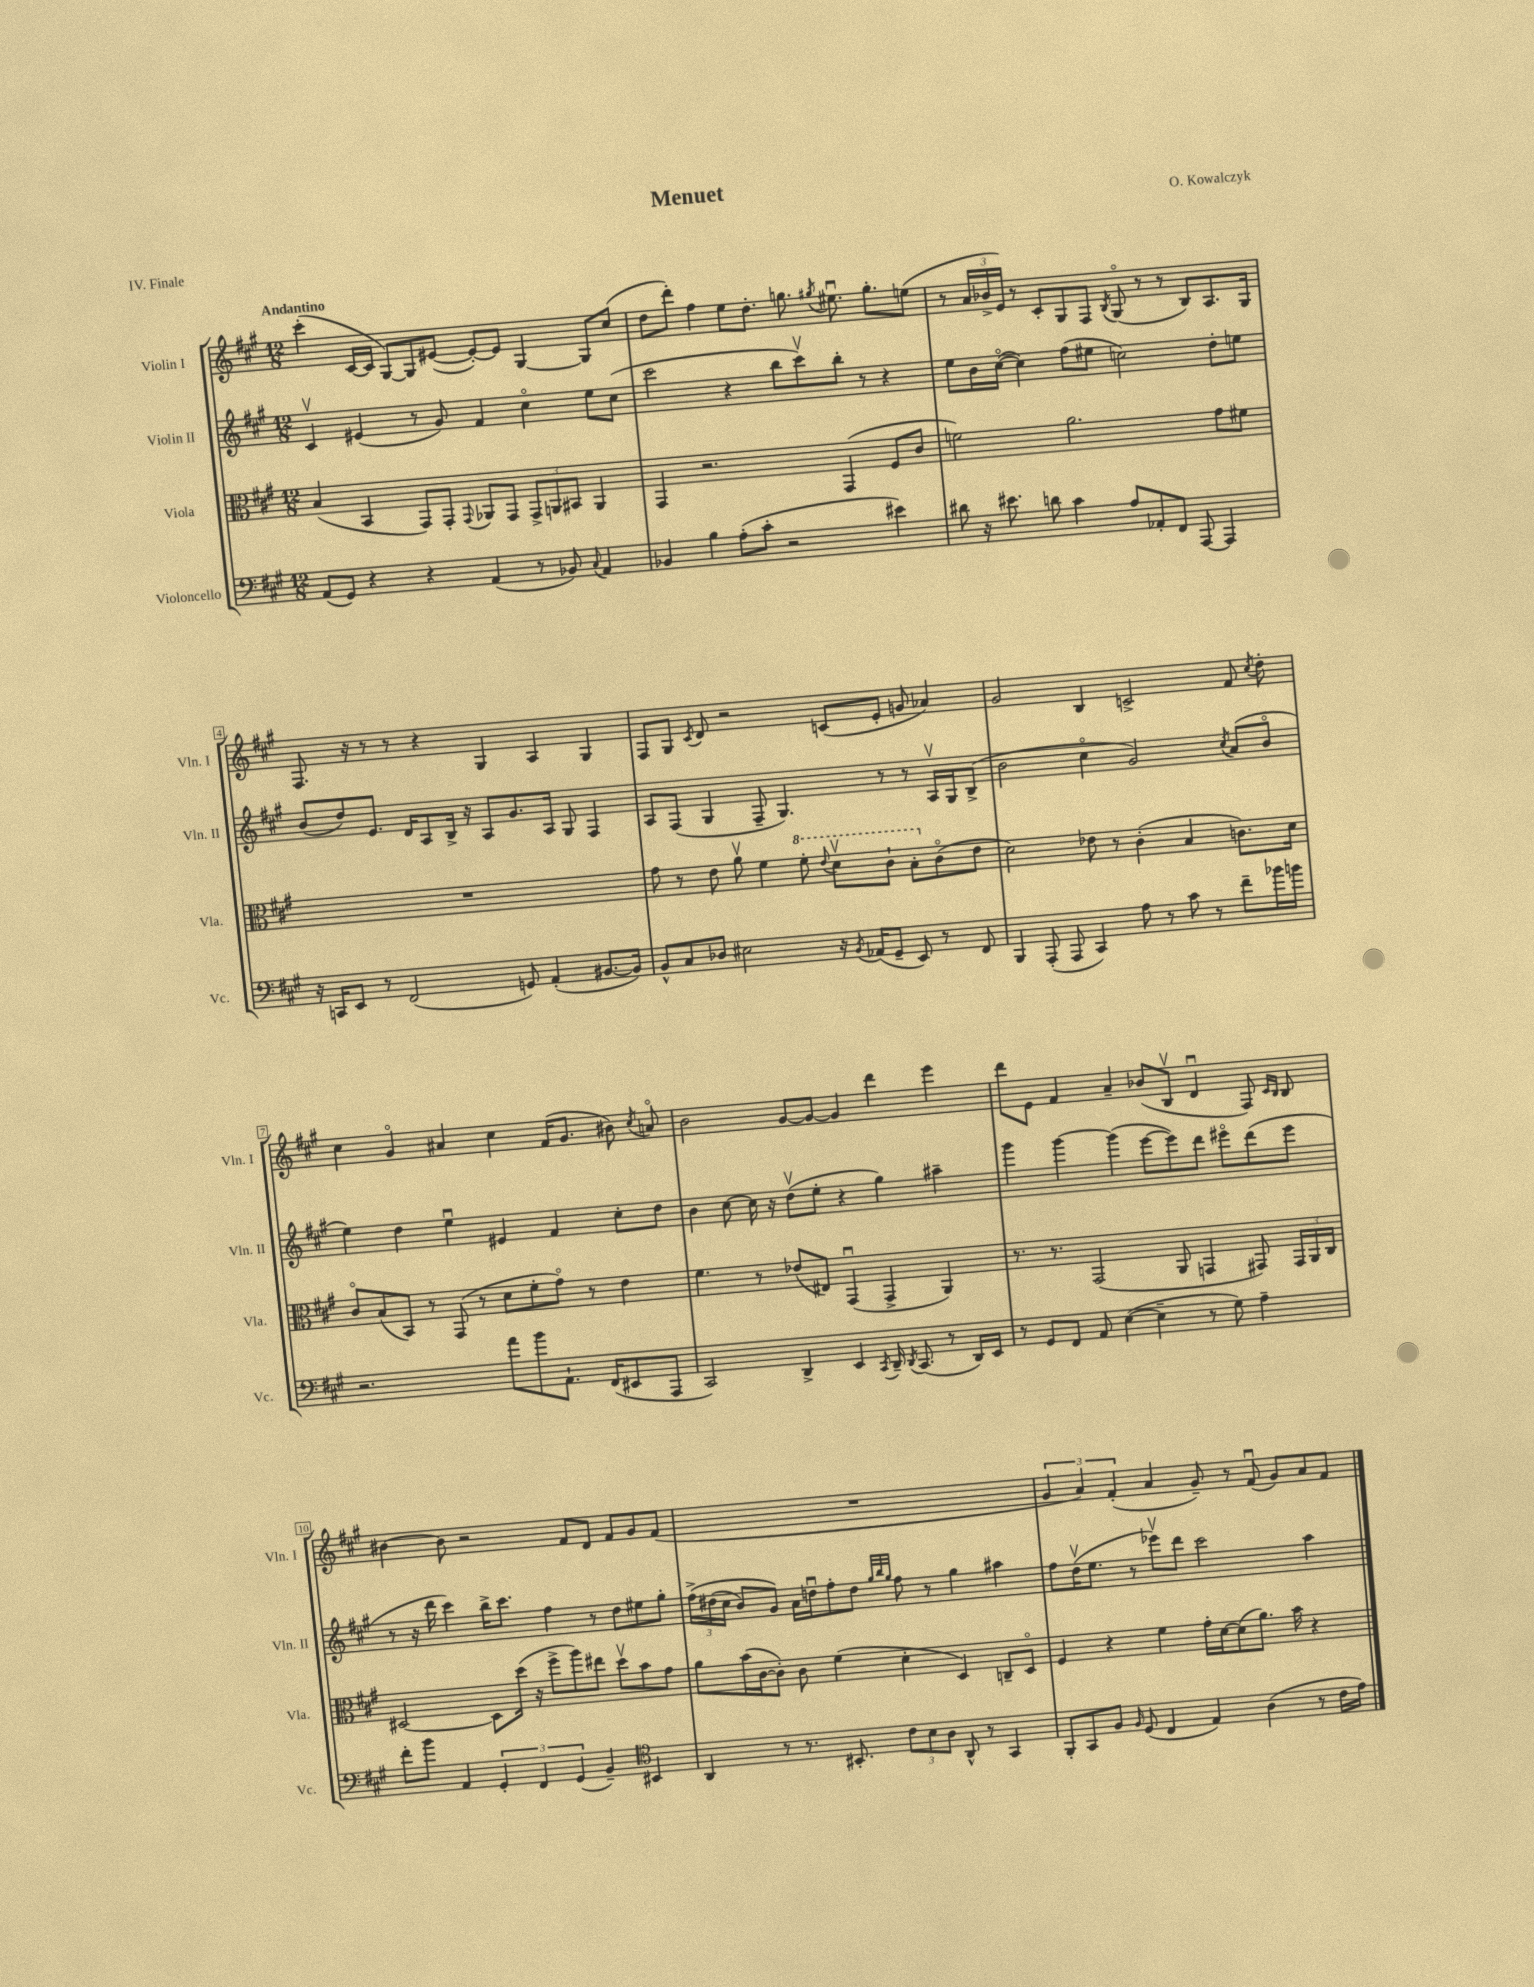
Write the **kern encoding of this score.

**kern	**kern	**kern	**kern
*part4	*part3	*part2	*part1
*staff4	*staff3	*staff2	*staff1
*I"Violoncello	*I"Viola	*I"Violin II	*I"Violin I
*I'Vc.	*I'Vla.	*I'Vln. II	*I'Vln. I
*clefF4	*clefC3	*clefG2	*clefG2
*k[f#c#g#]	*k[f#c#g#]	*k[f#c#g#]	*k[f#c#g#]
*M12/8	*M12/8	*M12/8	*M12/8
=1	=1	=1	=1
!	!	!	!LO:TX:a:B:t=Andantino
(8AA/L	(4B/	4c#v/	(4ccc#'\
8GG#/J)	.	.	.
4r	4BB/	(4e#X/	[16c#/LL
.	.	.	16c#/JJ]
.	.	.	[8G#/L)
4r	8GG#/L)	8r	8G#/]
.	8GG#'/J	8g#/)	([8e#X/J
.	8qqGG#/	.	.
(4AA/	8AA-X/L	4f#/	8e#'/L_)
.	8GG#/J	.	8e#/J]
8r	12GG#^/L	4cc#\	[4G#/
.	12AAn/	.	.
8BB-X/)	.	.	.
.	12BB#X/J	.	.
8qqC#/	.	.	.
4AA/	4AA/	8ee\L	8G#/L]
.	.	(8cc#\J	(8cc#/J
=2	=2	=2	=2
4BB-X/	4GG#/	2ccc#\	8dd\L
.	.	.	8ddd'\J)
4B\	2.r	.	4ff#\
(8A'\L	.	4r	8ee\L
8c#'\J	.	.	8.dd'\J
2r	.	8bb\L	.
.	.	.	8.ggn\
.	.	8ccc#v\)	.
.	.	.	8qgg#X/
.	(4GG#/	8bb'\J	8.ee#Xu\
.	.	8r	.
.	.	.	8.gg#'\L
4e#X\)	8F#/L	4r	.
.	8c#/J	.	(8een\J
=3	=3	=3	=3
8d#X\	2fn\)	8ee\L	8r
16r	.	16b\L	24a/LL
.	.	.	24b-X^/
8.e#X\	.	([16cc#\JJ	.
.	.	.	24e/JJ)
.	.	4cc#\])	8r
8dn\	.	.	8c#'/L
4c#\	2.a\	(8ff#\L	8G#/
.	.	8ee#X\J	8F#/J
.	.	.	8qB/
8A/L	.	2ccn\)	(8G#/
8AA-X'/	.	.	8r
8FF#/J	.	.	8r
[8AAA/	.	.	8B/L)
4AAA/]	8g#\L	8dd'\L	8.A/
.	8f#X\J	8een\J	.
.	.	.	16G#/Jk
!!LO:LB:g=z
=4	=4	=4	=4
16r	1.r	(8b/L	8.F#/
16CCn/KL	.	.	.
8EE/J	.	8dd/)	.
.	.	.	16r
8r	.	8.e/J	8r
(2FF#/	.	.	8r
.	.	16d/KL	.
.	.	8A/	4r
.	.	16B^/Jk	.
.	.	16r	.
.	.	8A/L	4G#/
8GGn/)	.	8.g#/	.
(4AA'/	.	.	4A/
.	.	16A/Jk	.
.	.	8G#/	.
[8.BB#X/L	.	4F#/	4G#/
16BB#/Jk])	.	.	.
=5	=5	=5	=5
8BB^^/L	8g#\	8A/L	8F#/L
8C#/	8r	(8F#/J	8G#/J
.	.	.	8qc#/
8D-X/J	8e\	4G#/	8d/
2E#X\	8av\	.	2r
.	4f#\	8F#~/	.
.	.	4.G#/)	.
*	*8va	*	*
.	8ff#'\	.	.
.	8qqee/	.	.
16r	8ddv\L	.	(8cn/L
8qBB/	.	.	.
(16AA-X/KL	.	.	.
8GG#~/J	8cc#`\J	8r	8e'/J
8EE/)	8b'\L	8r	8gn/
*	*X8va	*	*
8r	(8c#\	16Av/LL	4a-X/)
.	.	16G#/J	.
8FF#/	8e\J	(8B^/J	.
=6	=6	=6	=6
4BBB/	2d\)	2b\	2g#/
(8AAA'/	.	.	.
8AAA/	.	.	.
4CC#/)	8e-X\	4cc#\	4B/
.	8r	.	.
8A\	(4c#'\	2g#/)	2cn^/
8r	.	.	.
8c#\	4B/	.	.
8r	.	.	.
.	.	8qcc#/	.
8f#~\L	8.cn\L)	(8a/L	8f#/
.	.	.	8qcc#/
16b-X\L	.	8b/J	8dd'\
16bn\JJ	16d\Jk	.	.
!!LO:LB:g=z
=7	=7	=7	=7
2.r	8c#/L	4ee\)	4cc#\
.	(8B/	.	.
.	8BB/J)	4dd\	4g#/
.	8r	.	.
.	(8GG#/	4eeu\	4a#X/
.	8r	.	.
8a\L	8d\L	4e#X/	4cc#\
8b\	8f#'\	.	.
8.AA`\J	8g#\J)	4f#/	(16f#/KL
.	.	.	8.g#/J
.	8r	.	.
(16FF#/KL	.	.	.
8EE#X/	4e\	8cc#'\L	8b#X\)
.	.	.	8qcc#/
8AAA/J	.	8dd\J	8an/
=8	=8	=8	=8
2CC#/)	4.f#\	4b\	2b\
.	.	[8cc#\	.
.	8r	16cc#\]	.
.	.	16r	.
4DD^/	(8e-X/L	(8ddv\L	[8g#/L
.	8E#X/J)	8ee'\J	8g#/J_
4EE/	(4GG#u/	4r	4g#/]
8qCC#/	.	.	.
16DD~/	4GG#^/	4gg#\)	4ddd\
8qDD/	.	.	.
(8.CC#/	.	.	.
8r	4AA/)	4aa#X~\	4eee\
16DD/LL)	.	.	.
16EE/JJ	.	.	.
=9	=9	=9	=9
8r	8.r	4ggg#\	8ddd\L
8GG#/L	.	.	8e\J
.	8.r	.	.
8FF#/J	.	[4ggg#\	4f#/
8AA/	(2GG#/	.	.
([4E\	.	(4ggg#\]	4a~/
4E~\]	.	[8eee\L	(8b-X/L
.	8AA/	8eee\])	8Bv/J
8r	4GGn/	8ddd\J	4du/
8G#\)	.	8eee#X\L	.
4A~\	8GG#X/)	(8ddd\	8F#/)
.	.	.	16qqc#/LL
.	.	.	16qqB/JJ
.	24GG#/LL	8eee#\J	8B/
.	24AA/	.	.
.	24C#/JJ	.	.
!!LO:LB:g=z
=10	=10	=10	=10
8f#'\L	[2D#X/	8r	[4b#X\
8b\J	.	16r	.
.	.	16ddd\	.
4AA/	.	4ccc#\)	8b#\]
.	.	.	2r
6GG#'/	8D#\L]	16bb^\KL	.
.	.	8.ccc#\J	.
.	(16dd\Jk	.	.
6FF#/	.	.	.
.	16r	.	.
.	8ff#^\L	4ff#\	.
(6GG#/	.	.	.
.	8aa\)	.	8f#/L
4BB~/)	8ee#X\J	8r	8d/J
.	8ddv\L	8dd\L	8f#/L
*clefC4	*	*	*
4BB#X/	8b\	8ee#X\	8g#/
.	8g#\J	8gg#'\J	(8f#/J
=11	=11	=11	=11
4AA/	8a\L	(24ff#^\LL	1.r
.	.	(24dd#X\	.
.	.	24cc#\JJ	.
.	(16b\L	8b/L)	.
.	[16c#\J	.	.
8r	8c#'\J])	8g#/J)	.
8.r	8c#\	16a\LL	.
.	.	16ddnu\J	.
.	(4f#\	8ff#'\	.
8.BB#X'/	.	.	.
.	.	8dd\J	.
.	.	32qqgg#/LLL	.
.	.	32qqbb/	.
.	.	32qqgg#/JJJ	.
12c#\L	4d'\	8ff#\	.
12B\	.	.	.
.	.	8r	.
12A\J	.	.	.
8AA^^/	4D/)	4gg#\	.
8r	.	.	.
4GG#/	8Cn~/L	4aa#X\	.
.	8D/J	.	.
=12	=12	=12	=12
8FF#'/L	4F#/	8ff#\L	6g#/
8GG#/	.	(16ddv\K	.
.	.	.	6a/)
.	.	8.ee\J	.
8F#/J	4r	.	.
.	.	.	(6f#'/
16qqF#/	.	.	.
(8D/	.	8r	.
4C#/	4f#\	8eee-Xv\L)	4a/
.	.	8ddd\J	.
4E/)	16g#'\LL	2ccc#\	8g#~/)
.	[16d\J	.	.
.	(8d\]	.	8r
(4A\	8.a\J)	.	(8f#u/
.	.	.	8g#/L)
.	16b\	.	.
8r	4r	4aa\	8a/
16c#\LL	.	.	8f#/J
16e\JJ)	.	.	.
==	==	==	==
*-	*-	*-	*-
